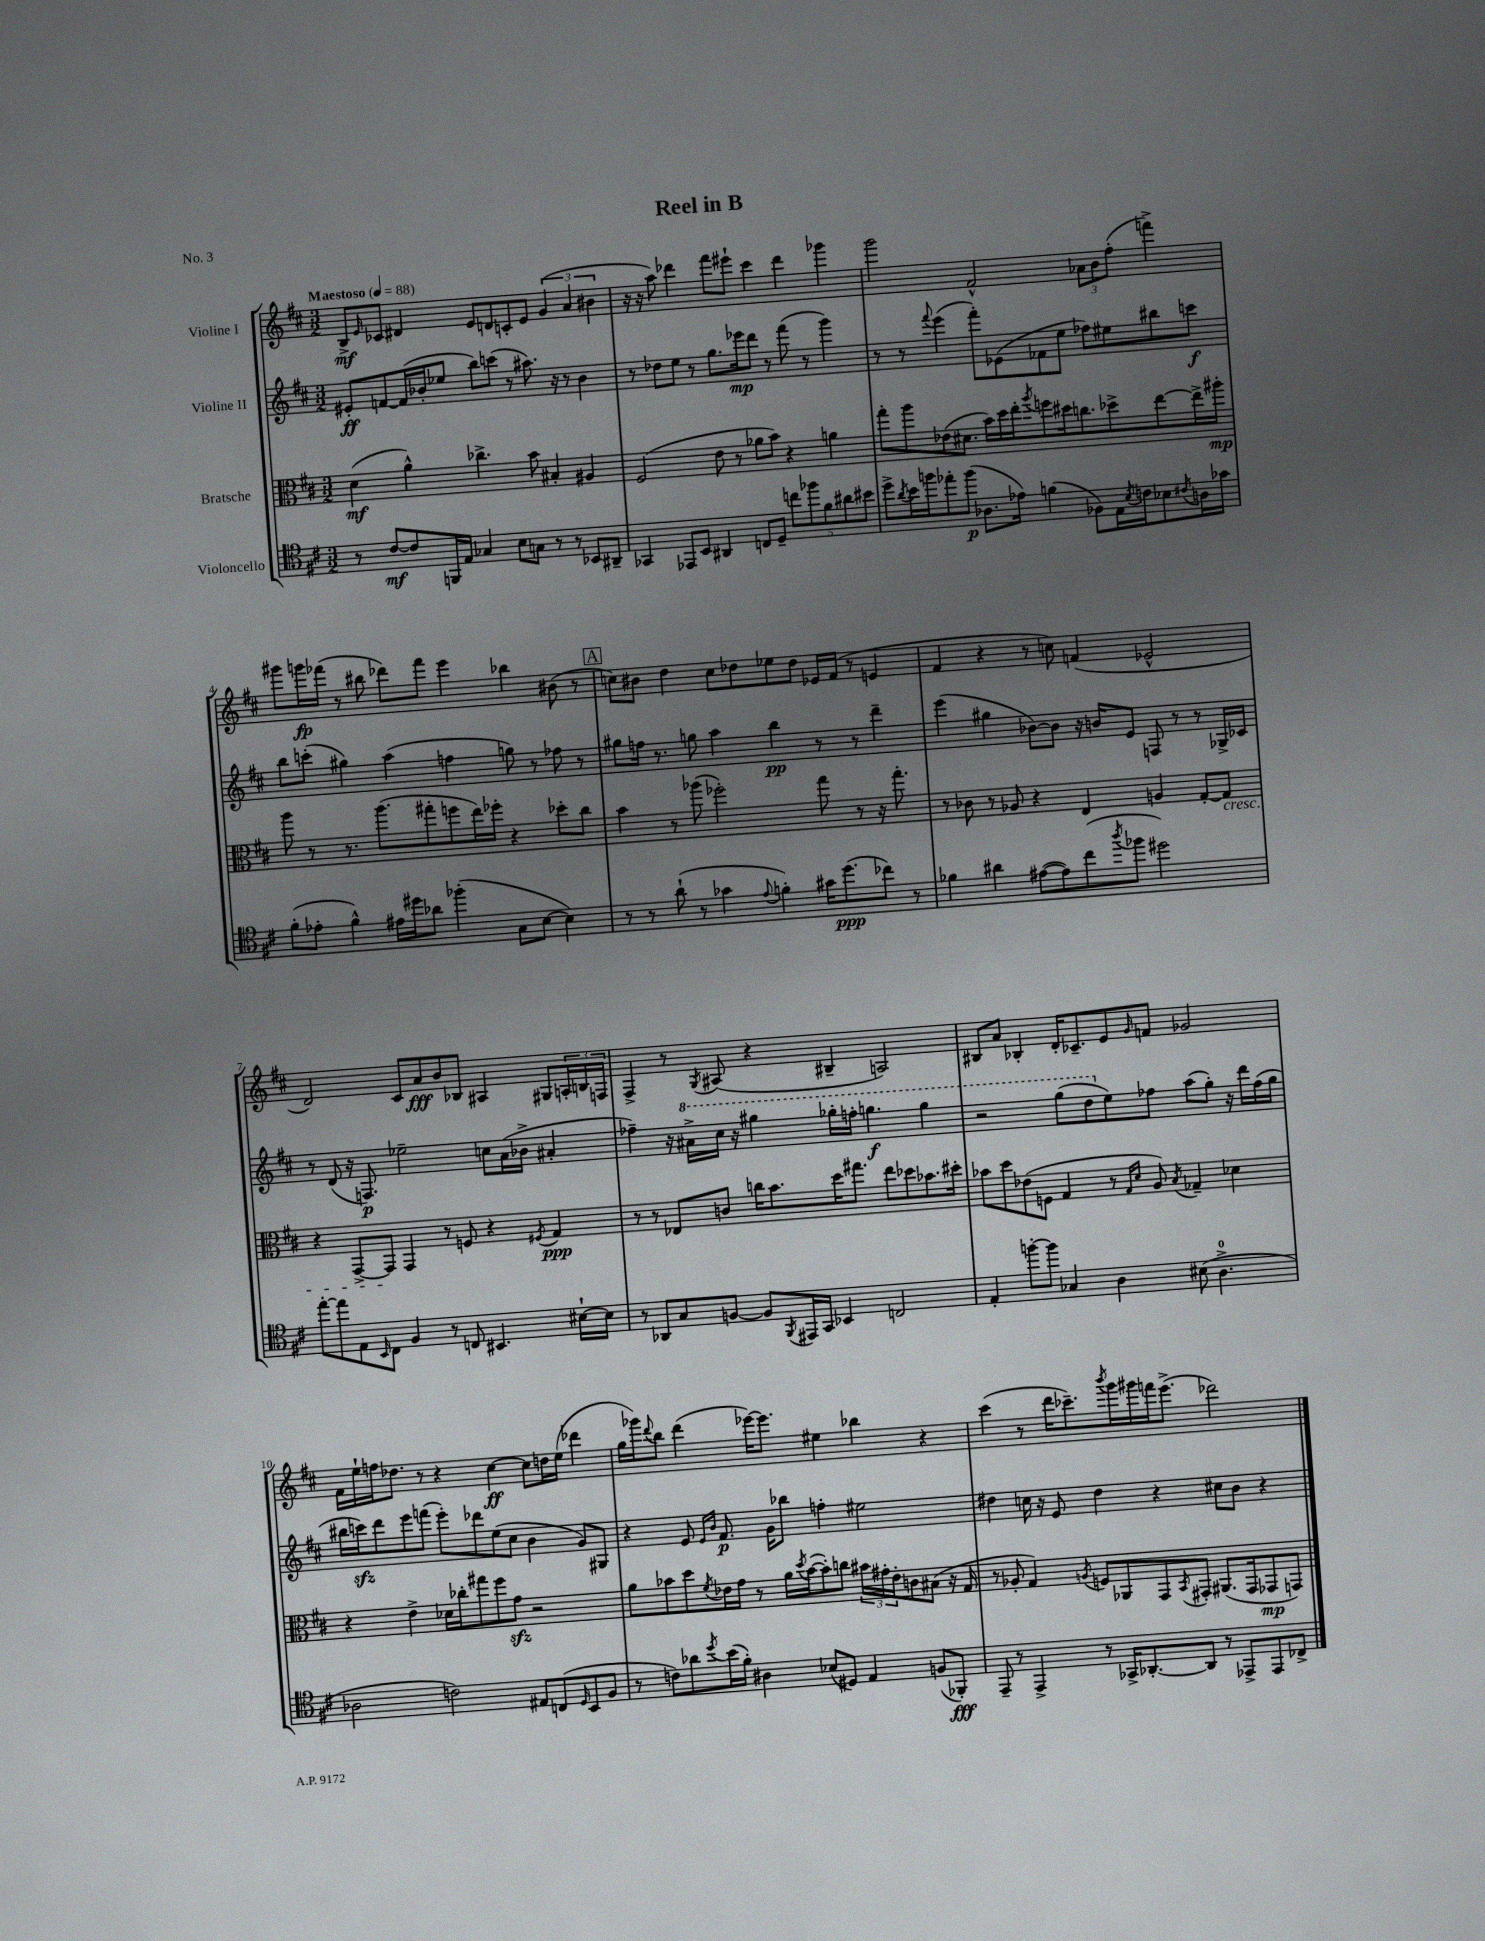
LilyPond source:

\header { title = "Reel in B" piece = "No. 3" }
<<
\new StaffGroup <<
\new Staff = "s0" \with { instrumentName = "Violine I" } {
    \clef treble \key d \major \numericTimeSignature \time 3/2 \tempo "Maestoso" 4 = 88
    b8->\mf \grace { e'16 } ces'8 dis'4 e'8 d'8 c'8-. e'8 \tuplet 3/2 { g'4( a'4 bis'4 } |
    r16 r16 a''8) des'''4 fis'''8 eis'''8-! cis'''4 des'''4 ges'''4 |
    g'''2 fis'2-^ \tuplet 3/2 { aes'8 b'8 fis''8-.( } f'''4->) |
    gis'''8 g'''16\fp fes'''16( r8 bis''8 des'''8) fes'''8 e'''4 bes''4 bis'8( r8 |
    \mark \markup { \box "A" } c''8) bis'8 d''4 c''8 des''8 ees''8 des''8 ees'16 fis'16( r8 e'4 |
    fis'4 r4 r8 c''8) f'4( ees'2-^ |
    d'2) cis'8 a'8\fff b'8 bes8 ais4 gis8 \tuplet 3/2 { a16-. b16 f16 } |
    fis4-> r8 \acciaccatura { g8 } ais8( r4 bis4-- a2) |
    bis8 a'8 bes4-. d'16-. ces'8.-- e'8 \grace { g'16 } f'8 ges'2 |
    fis'16 e''16-! f''16 des''8. r8 r4 cis''4~\ff cis''8 d''16 e''16( des'''4 |
    g''16 ges'''16) \appoggiatura { d'''8 } b''8 d'''4( ees'''16~) ees'''8. eis''4 bes''4 r4 |
    cis'''4( r8 d'''16 ces'''8.--) \acciaccatura { b'''8 } g'''16 gis'''16 f'''16 e'''8.->( des'''2) \bar "|." |
}
\new Staff = "s1" \with { instrumentName = "Violine II" } {
    \clef treble \key d \major \numericTimeSignature \time 3/2
    eis'8-.\ff f'8~ f'16( bes'16-. ees''8 b''8) c'''8( r8 ais''8.) r16 r8 bes'4 |
    r8 des''8 e''8 r8 g''8. ees'''16\mp d'''8 r8 fis'''8( r8 g'''4) |
    r8 r8 \appoggiatura { fis'''8 } e'''4( fis'''8-.) ees'8( fes'8 e''8 fes''8) eis''8 bis''8 c'''8\f |
    b''8 c'''8-.( gis''4) a''4( f''4 g''8) r8 fes''8 r8 |
    \mark \markup { \box "A" } gis''8 f''16 r8. g''8 a''4 b''4\pp r8 r8 d'''4-- |
    e'''4( gis''4 bes'8~) bes'8 r16 b'16 e'8 f8 r8 r8 ges16-> ces'16 |
    r8 d'8( r16 f8.\p) ees''2-- c''8 a'16( bes'16-> ais'4-. |
    fes''4--) r16 \ottava #1 ais''16-> cis'''16 r16 gis'''4 ges'''16-. f'''16-. g'''4.\f g'''4 |
    r2 g'''8( d'''8 \ottava #0 e''8) fes''8 a''8( g''8-.) r16 d'''16 fes''16( g''16 |
    bis''16 c'''16\sfz) d'''8 e'''8 f'''8( e'''8-.) des'''8 e''8( cis''8 b'4 g'8) gis8 |
    r4 e'8 \grace { e'16 b'16 } fis'8.\p g'16 bes''8 f''4-. eis''2 |
    dis''4 c''16 r16 e'8 dis''4 r4 cis''8 b'8 r4 \bar "|." |
}
\new Staff = "s2" \with { instrumentName = "Bratsche" } {
    \clef alto \key d \major \numericTimeSignature \time 3/2
    d'4\mf( a'4-^) ces''4.-> b'8 bis4-. ais4 |
    fis2( e'8 r8 aes'8 b'8) r4 a'4 |
    g''8-. a''8 ees'8( dis'8. b'16) d''16 e''16-. \acciaccatura { a''8 } f''8 dis''16 c''8. des''8-> e''8~ e''16-> ais''16-.\mp |
    a''8 r8 r8. a''8.( gis''8-. f''8 e''16) fes''16-. r4 des''8-. cis''8 |
    \mark \markup { \box "A" } b'4 r8 aes''8( fes''2-.) g''8 r8 r16 g''8.-. |
    r8 ces'8 r8 aes8 r4 e4 a4 g8~-. g8\cresc |
    r4 g,8~-> g,8\! g,4 r8 f8 r4 \acciaccatura { fis8 } g4\ppp |
    r8 r8 ees8 c'8 c''16 b'8. d''16 gis''8. e''8 des''8 bes'8. dis''16-. |
    bes'8 d''8 ees'8( f8 g4 r8 \grace { g16 d'16 } a8) \acciaccatura { b8 } ges4-- des'4 |
    r4 e'4-> des'16 ces''16-. gis''8 fis''8 g'8\sfz r2 |
    a'8 bes'8 d''8 \acciaccatura { fis'8 } ees'16 g'16 r8 a'16 \acciaccatura { d''8 } bes'16~( bes'8-.) c''8 \tuplet 3/2 { bis'16 gis'16-. ees'16-. } c'8 bis8( r16 g16 |
    r8 aes8-. g4) \acciaccatura { a8 } f8 aes,8 g,8 \acciaccatura { b,8 } gis,8-. ais,8.( gis,16 ges,8\mp g,8) \bar "|." |
}
\new Staff = "s3" \with { instrumentName = "Violoncello" } {
    \clef tenor \key d \major \numericTimeSignature \time 3/2
    r8 cis'8~\mf cis'8 f,16 e16 ges4 b8 g8 r8 r8 bes,8 ais,8-- |
    ges,4 ees,8 b,8 ais,4 c8 d8-- \tuplet 5/4 { c''8 fes''8 fis'8 ais'8 bis'8 } |
    d''8-> \acciaccatura { a'8 } b'16 f''16 ees''8-. f''8\p( aes8. ees'16) f'4( fes8) e16 \acciaccatura { b8 } c'16 bes8 \acciaccatura { cis'8 } a16 ges'16 |
    fis'8-.( ees'8-. fis'4-^) eis'16 dis''16 aes'8 fes''4-.( g8 b8~ b4) |
    \mark \markup { \box "A" } r8 r8 a'8-!( r8 ges'4 \appoggiatura { e'8 } f'4-.) gis'16 d''8.\ppp( ces''8) r8 |
    fes'4 ais'4 eis'8~( eis'8) cis''8( \acciaccatura { a''8 } fes''8 dis''2) |
    e''8~-. e''8 e8 \grace { b,16 } cis8 fis4 r8 c8 bis,4. bis16~-! bis16 |
    r8 aes,8 g8 f8~ f8 \acciaccatura { fis,8 } eis,16 g,16 bes,4 c2 |
    e4-. f''8~-. f''8 ges4 a4 bis8( a4.-0-> |
    aes2 c'2) eis8 c8( \grace { d16 } b,8 fis8 |
    r8 c'8) aes'8 \acciaccatura { d''8 } b'16( fis'16-.) ais4 bes8( dis8) e4 f8( fes,8-.\fff) |
    e,8-- r8 e,4-> r8 ges,16-> aes,8.~-. aes,8 r8 ees,8-> ees,8 ces8-> \bar "|." |
}
>>
>>
